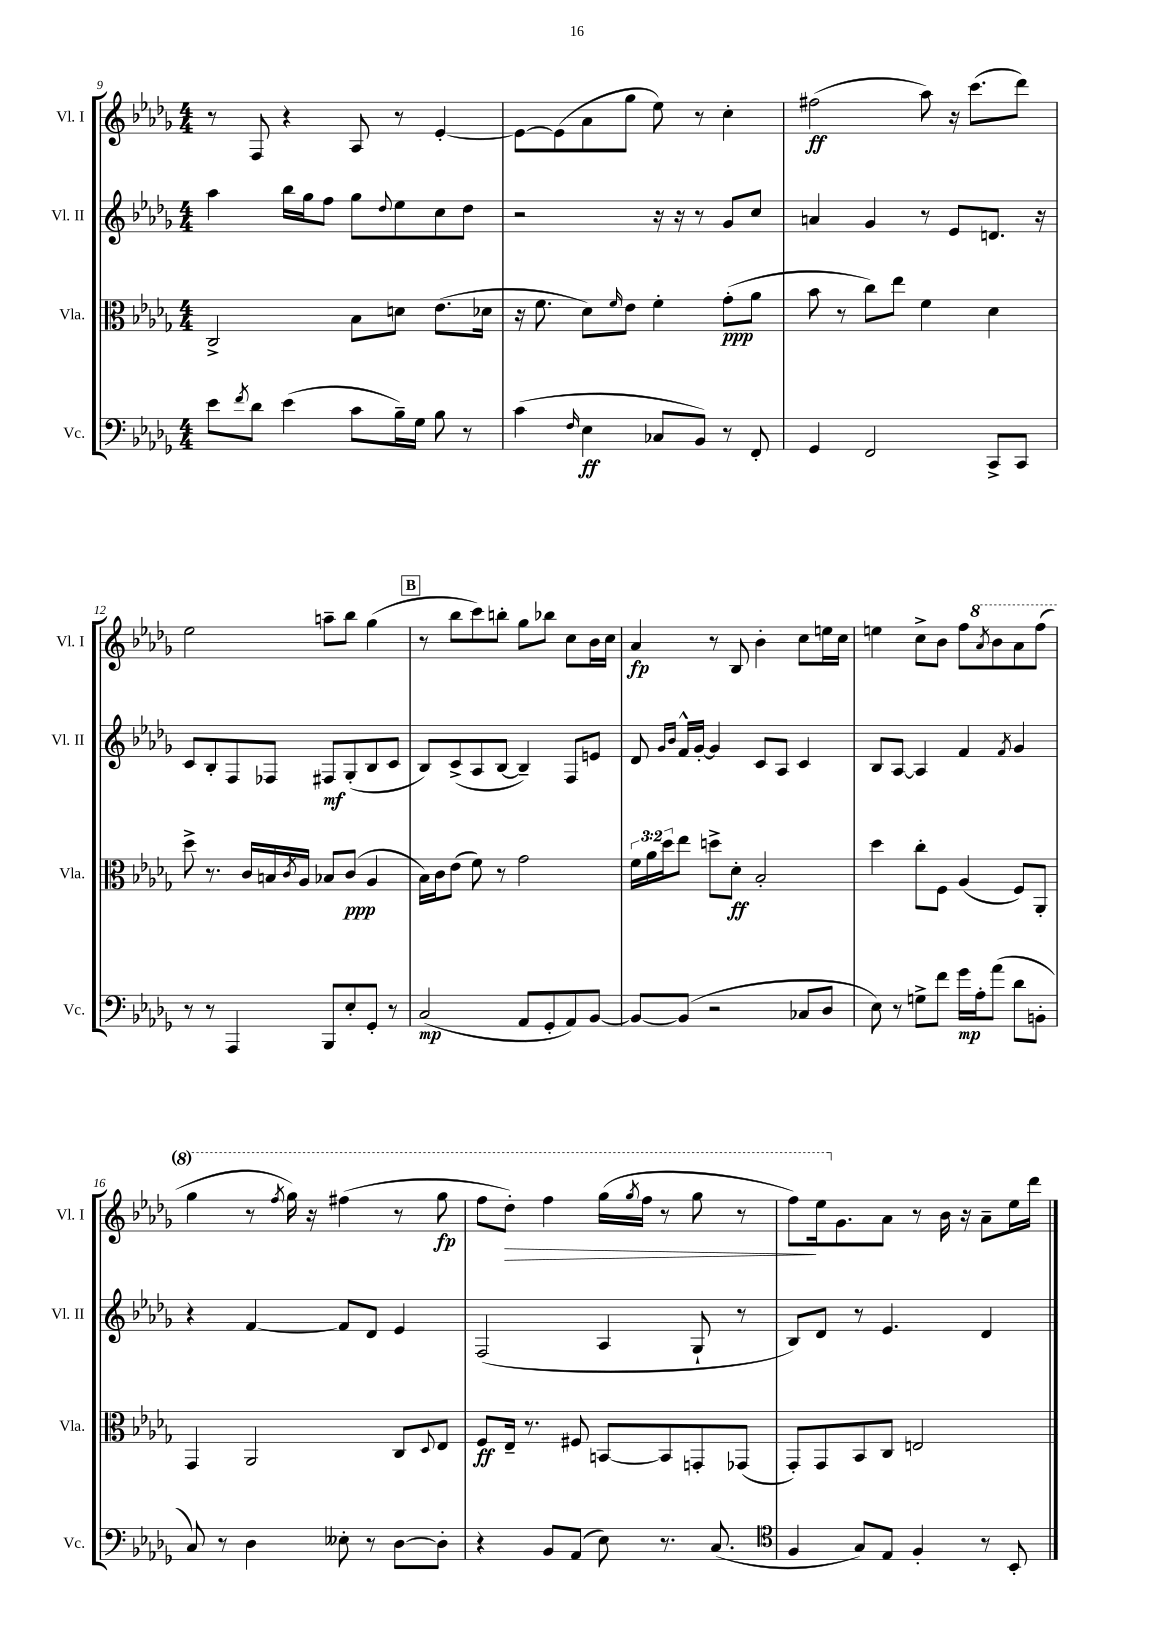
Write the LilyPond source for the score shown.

<<
\new StaffGroup <<
\new Staff = "s0" \with { instrumentName = "Vl. I" shortInstrumentName = "Vl. I" } {
    \clef treble \key des \major \numericTimeSignature \time 4/4
    r8 f8 r4 aes8 r8 ees'4~-. |
    ees'8~ ees'8( aes'8 ges''8 ees''8) r8 c''4-. |
    fis''2\ff( aes''8) r16 c'''8.( des'''8) |
    ees''2 a''8-- bes''8 ges''4( |
    \mark \markup { \box "B" } r8 bes''8 c'''8) b''8-. ges''8 bes''8 c''8 bes'16 c''16 |
    aes'4\fp r8 bes8 bes'4-. c''8 e''16 c''16 |
    e''4 c''8-> bes'8 f''8 \ottava #1 \acciaccatura { aes''8 } bes''8 aes''8 f'''8( |
    ges'''4 r8 \acciaccatura { f'''8 } ges'''16) r16 fis'''4( r8 ges'''8\fp |
    f'''8 des'''8-.\>) f'''4 ges'''16( \acciaccatura { ges'''8 } f'''16 r8 ges'''8 r8 |
    f'''8\!) ees'''16 \ottava #0 ges'8. aes'8 r8 bes'16 r16 aes'8-- ees''16 des'''16 \bar "|." |
}
\new Staff = "s1" \with { instrumentName = "Vl. II" shortInstrumentName = "Vl. II" } {
    \clef treble \key des \major \numericTimeSignature \time 4/4
    aes''4 bes''16 ges''16 f''8 ges''8 \appoggiatura { des''8 } ees''8 c''8 des''8 |
    r2 r16 r16 r8 ges'8 c''8 |
    a'4 ges'4 r8 ees'8 d'8. r16 |
    c'8 bes8-. f8 fes8 fis8\mf ges8-.( bes8 c'8 |
    \mark \markup { \box "B" } bes8) c'8->( aes8 bes8~ bes4--) f8 e'8 |
    des'8 \grace { ges'16 bes'16 } f'16-^ ges'16~-. ges'4 c'8 aes8 c'4 |
    bes8 aes8~ aes4 f'4 \acciaccatura { f'8 } ges'4 |
    r4 f'4~ f'8 des'8 ees'4 |
    f2( aes4 ges8-! r8 |
    bes8) des'8 r8 ees'4. des'4 \bar "|." |
}
\new Staff = "s2" \with { instrumentName = "Vla." shortInstrumentName = "Vla." } {
    \clef alto \key des \major \numericTimeSignature \time 4/4 \override Staff.TupletNumber.text = #tuplet-number::calc-fraction-text
    c2-> bes8 d'8 ees'8.( des'16 |
    r16 f'8. des'8) \grace { f'16 } ees'8 f'4-. ges'8-.\ppp( aes'8 |
    bes'8 r8 c''8) ees''8 f'4 des'4 |
    des''8-> r8. c'16 b16 \acciaccatura { c'8 } aes16 bes8 c'8\ppp( aes4 |
    \mark \markup { \box "B" } bes16) c'16 ees'8( f'8) r8 ges'2 |
    \tuplet 3/2 { f'16 aes'16 des''16 } ees''8 d''8-> des'8-.\ff bes2-. |
    des''4 c''8-. f8 aes4( f8) aes,8-. |
    ges,4 aes,2 c8 \appoggiatura { des8 } ees8 |
    f8\ff ees16-- r8. fis8 b,8~ b,8 g,8-. ges,8( |
    ges,8-.) ges,8 bes,8 c8 e2 \bar "|." |
}
\new Staff = "s3" \with { instrumentName = "Vc." shortInstrumentName = "Vc." } {
    \clef bass \key des \major \numericTimeSignature \time 4/4
    ees'8 \acciaccatura { f'8 } des'8 ees'4( c'8 bes16--) ges16 bes8 r8 |
    c'4( \grace { f16 } ees4\ff ces8 bes,8) r8 f,8-. |
    ges,4 f,2 c,8-> c,8 |
    r8 r8 aes,,4 bes,,8 ees8-. ges,8-. r8 |
    \mark \markup { \box "B" } c2\mp( aes,8 ges,8-. aes,8) bes,8~ |
    bes,8~ bes,8( r2 ces8 des8 |
    ees8) r8 g8-> f'8 ges'16\mp aes16-. aes'8( des'8 b,8-. |
    c8) r8 des4 eeses8-. r8 des8~ des8-. |
    r4 bes,8 aes,8( ees8) r8. c8.( |
    \clef tenor f4 ges8) ees8 f4-. r8 bes,8-. \bar "|." |
}
>>
>>
\layout { \context { \Score currentBarNumber = #9 } }
